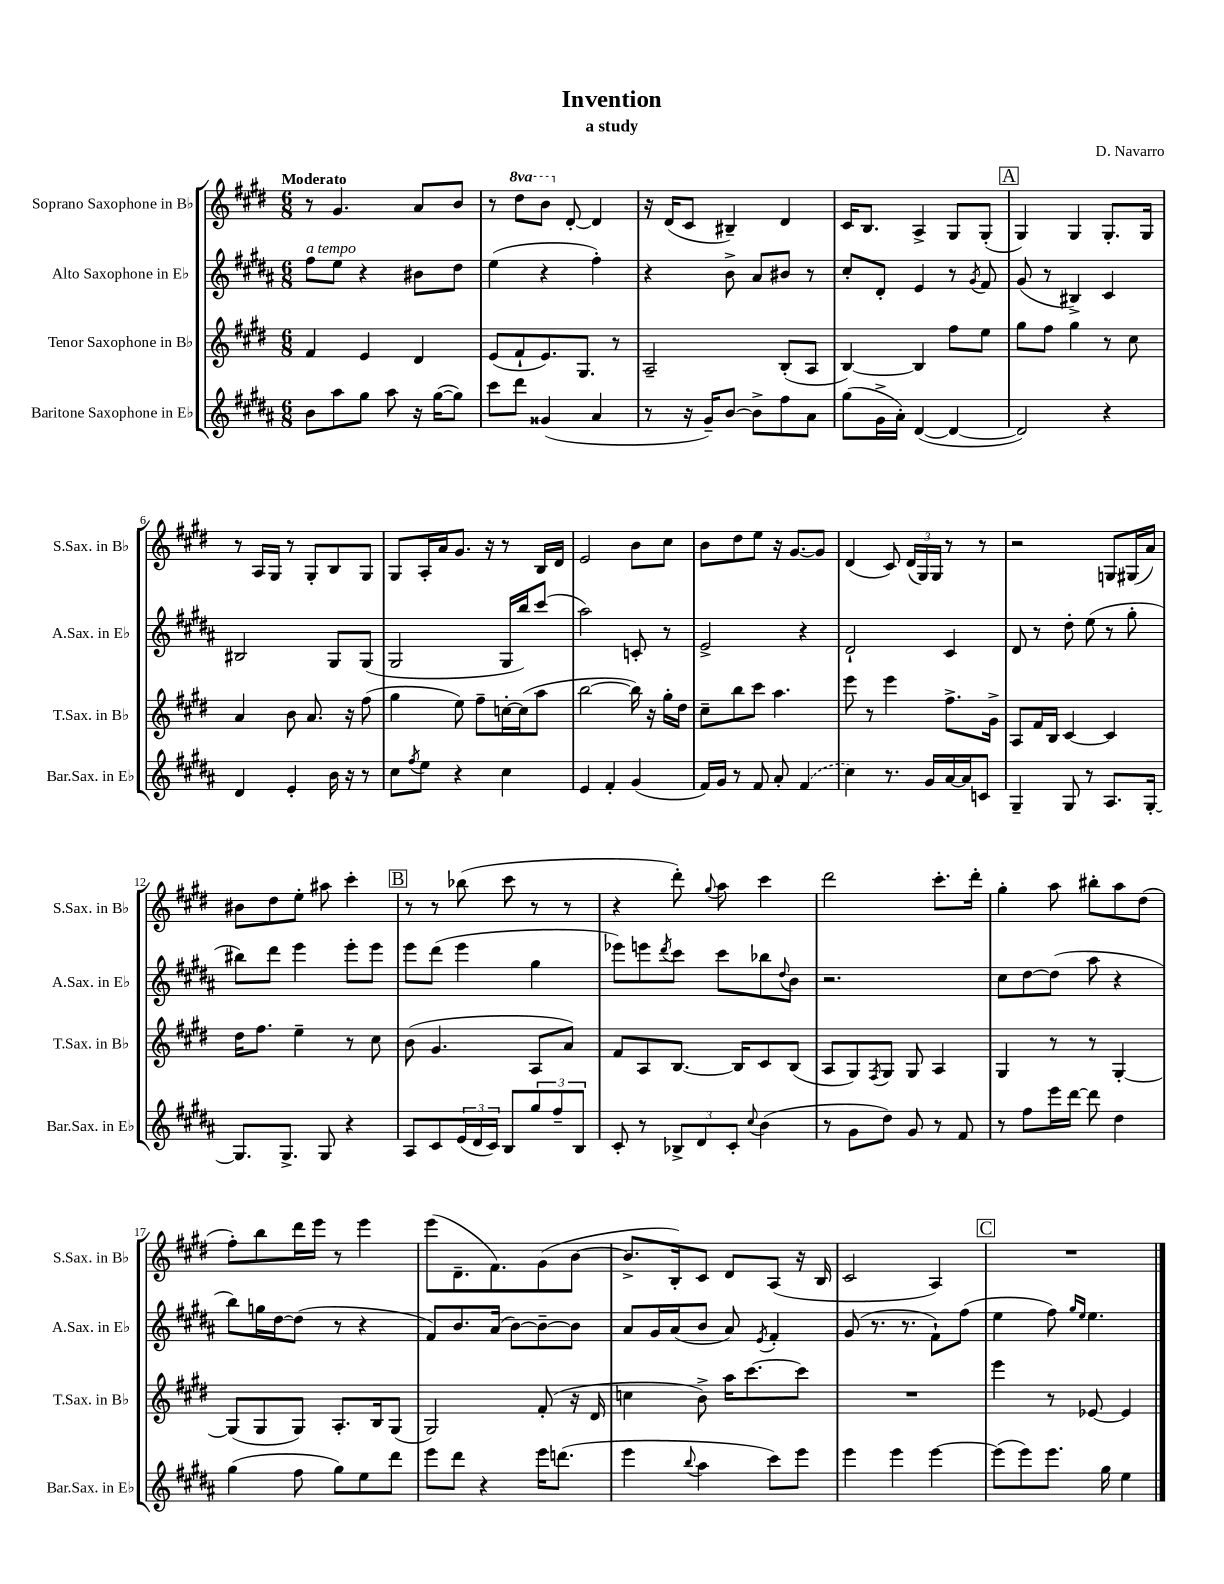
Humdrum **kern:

**kern	**kern	**kern	**kern
*staff4	*staff3	*staff2	*staff1
*clefG2	*clefG2	*clefG2	*clefG2
*k[f#c#g#d#a#]	*k[f#c#g#d#]	*k[f#c#g#d#a#]	*k[f#c#g#d#]
*M6/8	*M6/8	*M6/8	*M6/8
8b\L	4f#/	8ff#\L	8r
8aa#\	.	8ee\J	4.g#/
8gg#\J	4e/	4r	.
8aa#\	.	.	.
16r	4d#/	8b#\L	8a/L
([16gg#\LK	.	.	.
8gg#\]J)	.	8dd#\J	8b/J
=	=	=	=
8ccc#\L	(8e/L	(4ee\	8r
8ddd#\J	8f#`/	.	8ddd#\L
(4g##/	8.e/)	4r	8bb\J
.	.	.	[8d#'/
.	8.G#/J	.	.
4a#/	.	4ff#'\)	4d#/]
.	8r	.	.
=	=	=	=
8r	2A~/	4r	16r
.	.	.	(16d#/LK
16r	.	.	8c#/J
16g#~/LK)	.	.	.
[8b/J	.	8b^\	4B#~/)
8b^\]L	.	8a#/L	.
8ff#\	(8B'/L	8b#/J	4d#/
8a#\J	8A/J	8r	.
=	=	=	=
(8gg#\L	[4B/)	8cc#'/L	16c#/LK
.	.	.	8.B/J
16g#^\L	.	8d#'/J	.
16a#'\JJ)	.	.	.
([4d#/	4B/]	4e/	4A^/
4d#/_	8ff#\L	8r	8G#/L
.	.	8qg#/	.
.	8ee\J	8f#/	(8G#'/J
=	=	=	=
2d#/])	8gg#\L	(8g#/	4G#/)
.	8ff#\J	8r	.
.	4gg#\	4B#^/)	4G#/
4r	8r	4c#/	8.G#'/L
.	8cc#\	.	.
.	.	.	16G#/Jk
=	=	=	=
4d#/	4a/	2B#/	8r
.	.	.	16A/LL
.	.	.	16G#/JJ
4e'/	8b\	.	8r
.	8.a/	.	8G#'/L
16b\	.	8G#/L	8B/
16r	16r	.	.
8r	(8ff#\	(8G#/J	8G#/J
=	=	=	=
8cc#\L	4gg#\	2G#/	8G#/L
8qff#/	.	.	.
8ee\J	.	.	16A'/L
.	.	.	16a/J
4r	8ee\)	.	8.g#/J
.	8ff#~\L	.	.
.	.	.	16r
4cc#\	[16cc'\L	16G#/LL	8r
.	(16cc\]J	16bb/J)	.
.	8aa\J	(8ccc#/J	16B/LL
.	.	.	16d#/JJ
=	=	=	=
4e/	[2bb\	2aa#\)	2e/
4f#'/	.	.	.
(4g#/	16bb\])	8c'/	8b\L
.	16r	.	.
.	16gg#'\LL	8r	8cc#\J
.	16dd#\JJ	.	.
=	=	=	=
16f#/LL)	8cc#~\L	2e^/	8b\L
16g#/JJ	.	.	.
8r	8bb\	.	8dd#\
8f#/	8ccc#\J	.	8ee\J
8a#'/	4.aa\	.	16r
.	.	.	[8.g#/L
(4f#/	.	4r	.
.	.	.	8g#/]J
=	=	=	=
4cc#\)	8eee\	2d#`/	(4d#/
.	8r	.	.
8.r	4eee\	.	8c#/)
.	.	.	(24d#/LL
.	.	.	24G#/)
16g#/LL	.	.	.
.	.	.	24G#/JJ
[16a#/	8.ff#^\L	4c#/	8r
16a#/]J	.	.	.
8c/J	.	.	8r
.	16g#^\Jk	.	.
=	=	=	=
4G#~/	8A/L	8d#/	2r
.	16f#/L	8r	.
.	16B/JJ	.	.
8G#/	[4c#/	8dd#'\	.
8r	.	(8ee\	.
8.A#/L	4c#/]	8r	8G/L
.	.	8gg#'\	(16G#/L
[16G#'/Jk	.	.	16a/JJ)
=	=	=	=
8.G#/]L	16dd#\LK	8bb#\L)	8b#\L
.	8.ff#\J	.	.
.	.	8ddd#\J	8dd#\
8.G#^/J	.	.	.
.	4ee~\	4eee\	8ee'\J
8G#/	.	.	8aa#\
4r	8r	8eee'\L	4ccc#'\
.	8cc#\	8eee\J	.
=	=	=	=
8A#/L	(8b\	8eee\L	8r
8c#/	4.g#/	(8ddd#\J	8r
(24e/L	.	4eee\	(8bb-\
24d#/	.	.	.
24c#/JJ)	.	.	.
8B/L	.	.	8ccc#\
12gg#/	8A/L	4gg#\	8r
12ff#~/	.	.	.
.	8a/J)	.	8r
12B/J	.	.	.
=	=	=	=
8c#'/	8f#/L	8eee-\L)	4r
8r	8A/	8eee\	.
.	.	8qddd#/	.
12B-^/L	[8.B/J	8ccc#\J	8ddd#'\)
12d#/	.	.	.
.	.	.	8qqgg#/
.	.	8ccc#\L	8aa\
12c#'/J	.	.	.
.	16B/]LK	.	.
8qqcc#/	.	.	.
(4b\	8c#/	8bb-\	4ccc#\
.	.	8qqdd#/	.
.	(8B/J	8b\J	.
=	=	=	=
8r	8A/L	2.r	2ddd#\
8g#\L	8G#/)	.	.
.	8qF#/	.	.
8dd#\J)	8G#/J	.	.
8g#/	8G#/	.	.
8r	4A/	.	8.ccc#'\L
8f#/	.	.	.
.	.	.	16ddd#'\Jk
=	=	=	=
8r	4G#/	8cc#\L	4gg#'\
8ff#\L	.	[8dd#\	.
16eee\L	8r	(8dd#\]J	8aa\
[16ddd#\JJ	.	.	.
8ddd#\]	8r	8aa#\	8bb#'\L
4dd#\	[4G#'/	4r	8aa\
.	.	.	(8dd#\J
=	=	=	=
(4gg#\	(8G#/]L	8bb\L)	8ff#'\L)
.	8G#/	16gg\L	8bb\
.	.	[16dd#\J	.
8ff#\	8G#/J)	(8dd#\]J	16ddd#\L
.	.	.	16eee\JJ
8gg#\L)	8.A'/L	8r	8r
8ee\	.	4r	4eee\
.	16B/k	.	.
8ddd#\J	(8G#/J	.	.
=	=	=	=
8eee\L	2G#/)	8f#/L)	(8eee\L
8ddd#\J	.	8.b/	8.d#~\
4r	.	.	.
.	.	(16a#/Jk	8.f#\)
.	.	[8b\L)	.
16eee\LK	(8f#'/	8b~\_	(8g#\
(8.ddd\J	.	.	.
.	16r	8b\]J	[8b\J
.	16d#/	.	.
=	=	=	=
4eee\	4cc\	8a#/L	8.b^/]L
.	.	16g#/L	.
.	.	(16a#/J	16B'/k)
8qqbb/	.	.	.
4aa#\	8b^\)	8b/J	8c#/J
.	16aa\LK	8a#/)	8d#/L
.	[8.ccc#\	.	.
.	.	8qe/	.
8ccc#\L)	.	4f#'/	(8A/J
8eee\J	8ccc#\]J	.	16r
.	.	.	16B/
=	=	=	=
4eee\	2.r	(8g#/	2c#/
.	.	8.r	.
4eee\	.	.	.
.	.	8.r	.
[4eee\	.	8f#`\L)	4A/)
.	.	(8ff#\J	.
=	=	=	=
(8eee\]L	4eee\	4ee\	2.r
8eee\)	.	.	.
8.eee\J	8r	8ff#\)	.
.	.	16qqgg#/LL	.
.	.	16qqee/JJ	.
.	[8e-/	4.ee\	.
16gg#\	.	.	.
4ee\	4e-/]	.	.
==	==	==	==
*-	*-	*-	*-
